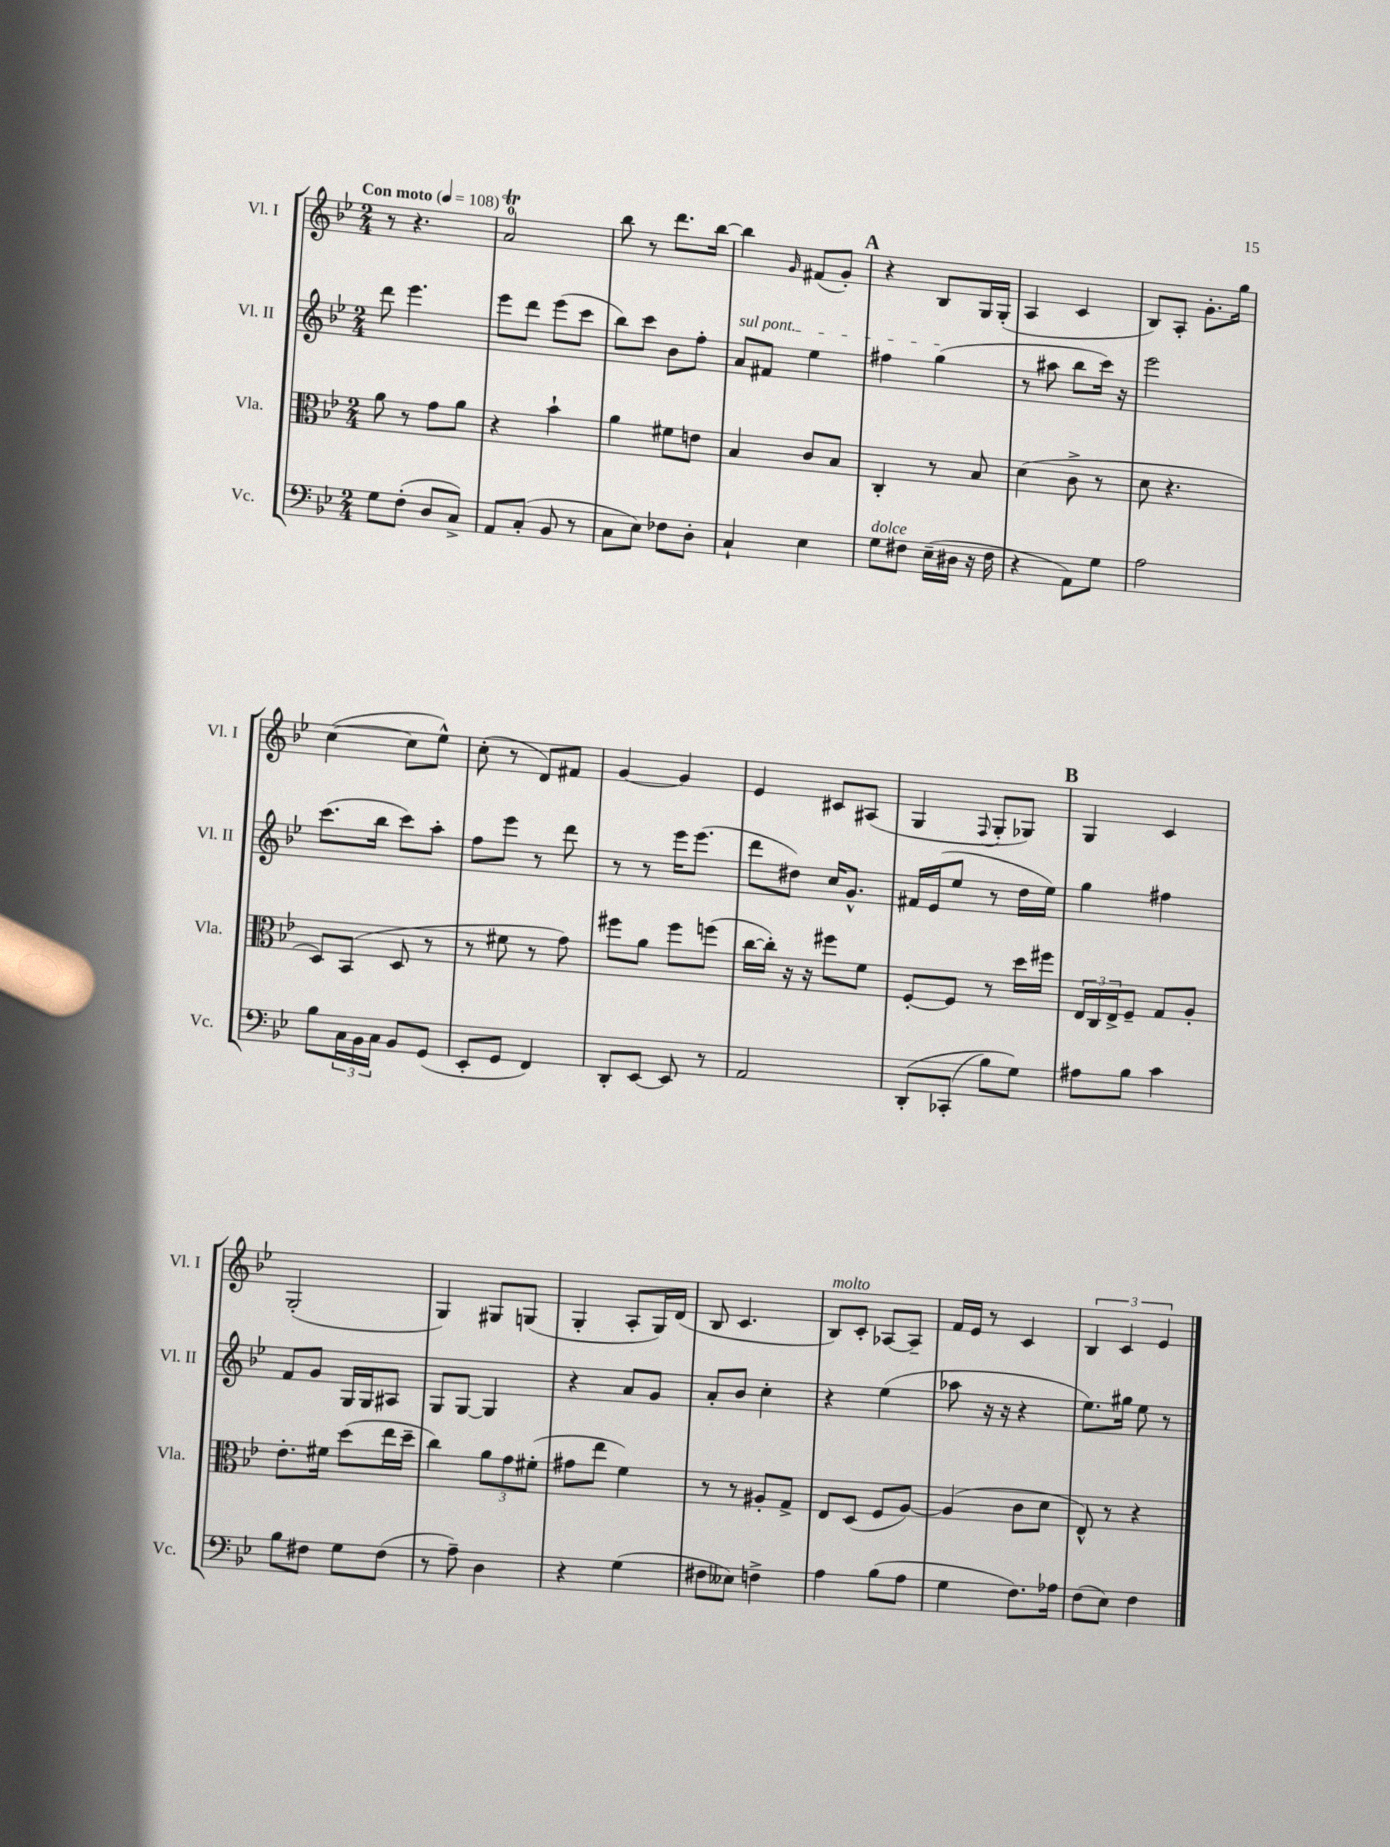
<<
\new StaffGroup <<
\new Staff = "s0" \with { instrumentName = "Vl. I" shortInstrumentName = "Vl. I" } {
    \clef treble \key bes \major \numericTimeSignature \time 2/4 \tempo "Con moto" 4 = 108
    r8 r4. |
    a'2-0\trill |
    bes''8 r8 d'''8. bes''16~ |
    bes''4 \grace { g'16 } fis'8( g'8-.) |
    \mark \markup { \bold "A" } r4 bes8 g16 g16-.( |
    a4 c'4 |
    bes8) a8-. g'8.-. g''16 |
    c''4~( c''8 ees''8-^) |
    c''8-.( r8 d'8) fis'8 |
    g'4~ g'4 |
    ees'4 cis'8 ais8( |
    g4 \appoggiatura { f8 } g8-. ges8) |
    \mark \markup { \bold "B" } g4 c'4 |
    g2-.( |
    g4) gis8 g8( |
    g4-. a8-. g16) d'16( |
    bes8 c'4. |
    bes8^\markup { \italic "molto" }) c'8-. aes8~ aes8-- |
    f'16 ees'16 r8 c'4 |
    \tuplet 3/2 { bes4 c'4 ees'4 } \bar "|." |
}
\new Staff = "s1" \with { instrumentName = "Vl. II" shortInstrumentName = "Vl. II" } {
    \clef treble \key bes \major \numericTimeSignature \time 2/4
    d'''8 ees'''4. |
    ees'''8 d'''8 ees'''8( c'''8 |
    bes''8) c'''8 bes'8 f''8-. |
    \once \override TextSpanner.bound-details.left.text = \markup { \italic "sul pont." } a'8\startTextSpan fis'8 ees''4 |
    \mark \markup { \bold "A" } fis''4 g''4\stopTextSpan( |
    r8 ais''8 bes''8 c'''16) r16 |
    ees'''2 |
    c'''8.( bes''16 c'''8) a''8-. |
    f''8 ees'''8 r8 d'''8 |
    r8 r8 ees'''16 ees'''8.( |
    d'''8 dis''8) c''16 g'8.-^ |
    fis'16 ees'16( ees''8 r8 d''16 ees''16) |
    \mark \markup { \bold "B" } g''4 fis''4 |
    f'8 g'8 g16 g16 ais8 |
    g8 g8~ g4 |
    r4 a'8 g'8 |
    a'8-. bes'8 c''4-. |
    r4 ees''4( |
    aes''8 r16 r16 r4 |
    ees''8.) gis''16 ees''8 r8 \bar "|." |
}
\new Staff = "s2" \with { instrumentName = "Vla." shortInstrumentName = "Vla." } {
    \clef alto \key bes \major \numericTimeSignature \time 2/4
    a'8 r8 g'8 a'8 |
    r4 bes'4-! |
    a'4 fis'8 e'8 |
    bes4 c'8 bes8 |
    \mark \markup { \bold "A" } c4-. r8 bes8 |
    d'4( c'8-> r8 |
    d'8 r4. |
    d8) bes,8( d8 r8 |
    r8 fis'8 r8 g'8) |
    fis''8 a'8 fis''8 f''8( |
    c''16~ c''16-.) r16 r16 fis''8 f'8 |
    f8~-. f8 r8 d''16 fis''16 |
    \mark \markup { \bold "B" } \tuplet 3/2 { ees16 c16 ees16-> } f8-- g8 a8-. |
    ees'8.-. fis'16 d''8( ees''16 d''16-- |
    c''4) \tuplet 3/2 { a'8 g'8 fis'8-.( } |
    gis'8 ees''8 f'4) |
    r8 r8 ais8-. g8-> |
    ees8 d8( f8 a8~) |
    a4( c'8 d'8 |
    ees8-^) r8 r4 \bar "|." |
}
\new Staff = "s3" \with { instrumentName = "Vc." shortInstrumentName = "Vc." } {
    \clef bass \key bes \major \numericTimeSignature \time 2/4
    g8 f8-.( d8 c8->) |
    a,8 c8-.( bes,8 r8 |
    c8 ees8) fes8 d8-. |
    c4-! ees4 |
    \mark \markup { \bold "A" } g8^\markup { \italic "dolce" } fis8 ees16--( dis16 r16 fis16 |
    r4 a,8) g8 |
    a2 |
    bes8 \tuplet 3/2 { c16 bes,16 c16 } bes,8 g,8( |
    ees,8-. g,8 f,4) |
    d,8-. ees,8~ ees,8 r8 |
    a,2 |
    d,8-.\( ces,8-.( bes8) g8\) |
    \mark \markup { \bold "B" } ais8 bes8 c'4 |
    bes8 fis8 g8 fis8( |
    r8 a8--) d4 |
    r4 g4( |
    fis8 eeses8) f4-> |
    a4 bes8( a8 |
    g4 f8.) aes16 |
    f8( ees8) f4 \bar "|." |
}
>>
>>
\layout { \context { \Score \remove "Bar_number_engraver" } }
